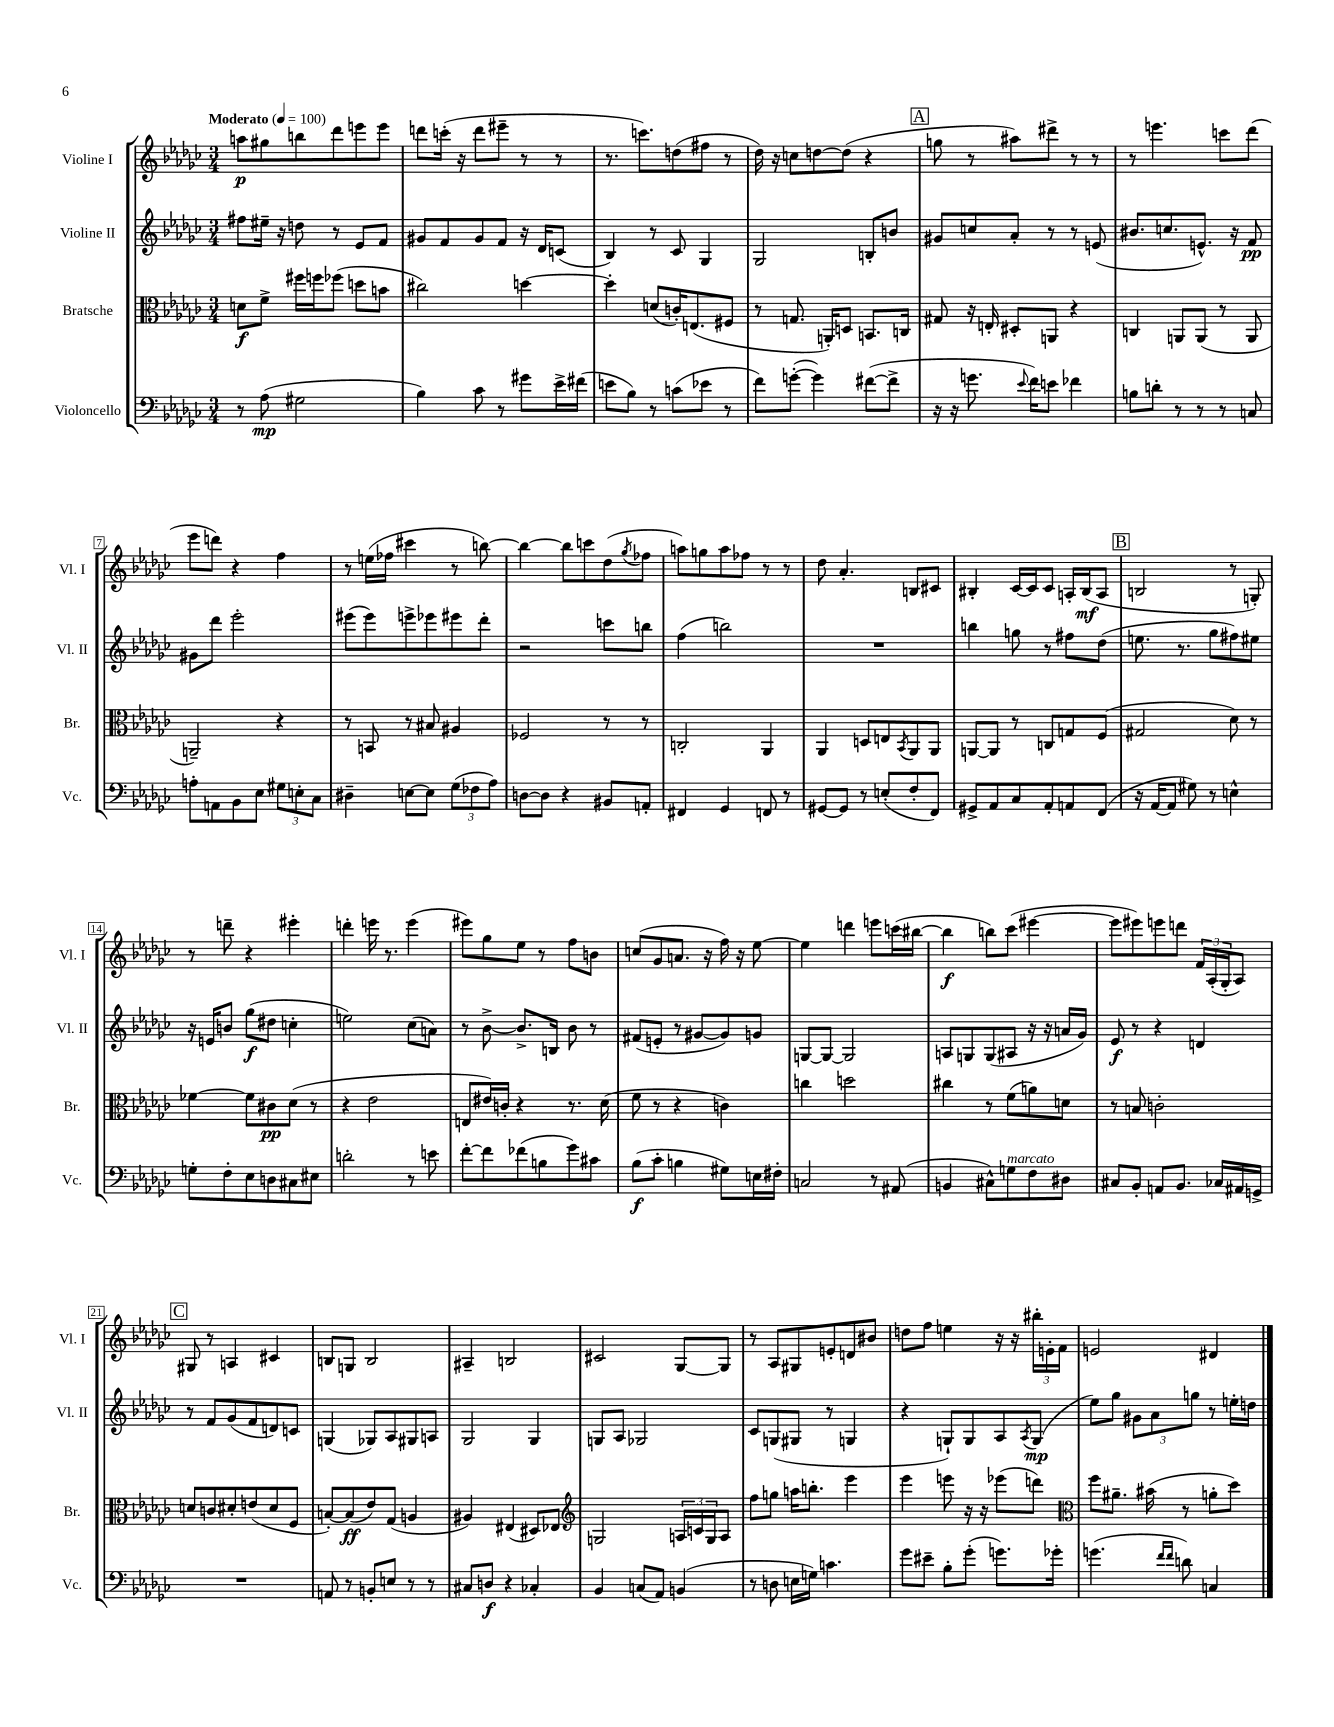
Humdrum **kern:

**kern	**kern	**kern	**kern
*staff4	*staff3	*staff2	*staff1
*clefF4	*clefC3	*clefG2	*clefG2
*k[b-e-a-d-g-c-]	*k[b-e-a-d-g-c-]	*k[b-e-a-d-g-c-]	*k[b-e-a-d-g-c-]
*M3/4	*M3/4	*M3/4	*M3/4
*MM100	*MM100	*MM100	*MM100
8r	8d	8ff#	8aa
(8A-	8f^	16ee#~	8gg#
.	.	16r	.
2G#	16ff#	8dd	8bb
.	16ff	.	.
.	(8ff-	8r	8ddd-
.	8dd	8e-	8eee
.	8b	8f	8eee
=	=	=	=
4B-)	2cc#)	8g#	8ddd
.	.	8f	(16ccc'
.	.	.	16r
8c-	.	8g#	8ddd
8r	.	8f	8eee#~
8g#	[4dd	16r	8r
.	.	16d-	.
16e-^	.	(8c	8r
(16f#	.	.	.
=	=	=	=
8e	4dd']	4B-)	8.r
8B-)	.	.	.
.	.	.	8.ccc)
8r	(8d	8r	.
(8c	16c')	8c-	(8dd
.	(8.E	.	.
8e-	.	4G-	8ff#
8r	8F#	.	8r
=	=	=	=
8f)	8r	2G-	16dd-)
.	.	.	16r
([8g'	8.G	.	8cc
4g])	.	.	[8dd
.	16AA')	.	.
.	8D	.	(8dd]
([8f#	8.BB	8B'	4r
8f#^]	.	8b	.
.	16C	.	.
=	=	=	=
16r	8G#	8g#	8gg
16r	.	.	.
8.g	16r	8cc	8r
.	16E'	.	.
.	8D#'	8a-'	8aa#)
8qqe-	.	.	.
16f)	.	.	.
8e	8AA	8r	8ddd#^
4f-	4r	8r	8r
.	.	(8e	8r
=	=	=	=
8B	4C	8.b#	8r
8d'	.	.	4.eee
.	.	8.cc	.
8r	8AA	.	.
8r	(8AA	8.e^^)	.
8r	8r	.	8ccc
.	.	16r	.
8C	8AA	8f	(8ddd-
=	=	=	=
8A'	2AA~)	8g#	8eee-
8AA	.	8ddd-	8ddd)
8BB-	.	2eee-'	4r
8E-	.	.	.
12G#	4r	.	4ff
12E'	.	.	.
12C-	.	.	.
=	=	=	=
4D#~	8r	(8eee#	8r
.	8BB	8eee#)	(16ee
.	.	.	16ff-
[8E	8r	8eee^	4ccc#
8E]	8B#	8eee-	.
(12G-	4A#	8eee#	8r
12F-	.	.	.
.	.	8ddd-'	[8bb)
12A-)	.	.	.
=	=	=	=
[8D	2F-	2r	4bb_
8D]	.	.	.
4r	.	.	8bb]
.	.	.	8ccc
8BB#	8r	8ccc	(8dd-
.	.	.	8qgg-
8AA'	8r	8bb	8ff-
=	=	=	=
4FF#	2C'	(4ff	8aa)
.	.	.	8gg
4GG-	.	2bb)	8aa
.	.	.	8ff-
8FF	4AA-	.	8r
8r	.	.	8r
=	=	=	=
[8GG#	4AA-	2.r	8dd-
8GG#]	.	.	4.a-'
8r	8D	.	.
(8E'	8E	.	.
.	8qBB-	.	.
8F'	8AA-	.	8B
8FF)	8AA-	.	8c#
=	=	=	=
8GG#^	[8AA	4bb	4B#'
8AA-	8AA]	.	.
8C-	8r	8gg	[16c-
.	.	.	16c-]
8AA-'	8C	8r	8c-
8AA	8G	8ff#	16A'
.	.	.	(16B#
(8FF	(8F	(8dd-	8A
=	=	=	=
16r	2G#	8.ee	2B
[16AA-	.	.	.
8AA-]	.	.	.
.	.	8.r	.
8G#)	.	.	.
8r	.	8gg-	.
4E^^	8d-)	8ff#)	8r
.	8r	8ee#	8G')
=	=	=	=
8G'	[4f-	16r	8r
.	.	16e	.
8F'	.	8b	8ddd~
8E-	8f-]	(8gg-	4r
8D	8c#	8dd#	.
8C#	(8d-	4cc'	4eee#'
8E#	8r	.	.
=	=	=	=
2d'	4r	2ee)	4ddd'
.	2e-	.	16eee
.	.	.	8.r
8r	.	(8cc-	(4eee
8e	.	8a)	.
=	=	=	=
[8f'	8E	8r	8eee#)
8f]	16e#)	[8b-^	8gg-
.	16c'	.	.
(8f-	4r	8.b-^]	8ee-
8B	.	.	8r
.	.	16B	.
8g-)	8.r	8b-	8ff
8c#	.	8r	8b
.	(16d-	.	.
=	=	=	=
(8B-	8f	(8f#	(8cc
8c-'	8r	8e'	8g-
4B	4r	8r	8.a
.	.	[8g#	.
.	.	.	16r
8G#)	4c)	8g#])	16ff)
.	.	.	16r
16E	.	8g	[8ee-
16F#'	.	.	.
=	=	=	=
2C	4cc	[8G	4ee-]
.	.	8G_	.
.	2dd	2G]	4ddd
8r	.	.	8eee
(8AA#	.	.	(16ccc
.	.	.	[16bb#
=	=	=	=
4BB	4cc#	8A	4bb#]
.	.	8G	.
8C#^^)	8r	(8G	8bb)
8G	(8f	8A#	(8ccc-
8F	8a)	16r	[4eee#
.	.	16r	.
8D#	8d	16a	.
.	.	16g-)	.
=	=	=	=
8C#	8r	8e-	8eee#]
8BB-'	8B	8r	8eee#)
8AA	2c'	4r	8eee
8.BB-	.	.	8ddd
.	.	4d	24f
.	.	.	(24A-'
16C-	.	.	.
.	.	.	24G-'
16AA#	.	.	8A-)
16GG^	.	.	.
=	=	=	=
2.r	8d	8r	8G#
.	8c	8f	8r
.	8d#'	(8g-	4A
.	(8e	8f	.
.	8d#	8d)	4c#
.	8F	8c	.
=	=	=	=
8AA	[8B')	(4G	8B
8r	(8B]	.	8G
8BB'	8e-)	8G-)	2B
8E	(8G-	8A-	.
8r	4A	8G#	.
8r	.	8A	.
=	=	=	=
8C#	4A#)	2G-	4A#~
8D	.	.	.
4r	(4E#	.	2B
4C-'	8D#)	4G-	.
.	8E-	.	.
=	=	=	=
*	*clefG2	*	*
4BB-	2G	8G	2c#
.	.	8A-	.
(8C	.	2G-	.
8AA-)	.	.	.
(4BB	24A	.	[8G-
.	24c	.	.
.	24G	.	.
.	8A	.	8G-]
=	=	=	=
8r	8ff	8c-	8r
8D	8gg	(8G	8A-
16E	16aa	8G#	8G#
16G)	8.bb'	.	.
4.c	.	8r	8e'
.	4eee-	4G	8d
.	.	.	8b#
=	=	=	=
8g-	4eee-	4r	8dd
8e#~	.	.	8ff
8B-'	8eee	8G`)	4ee
(8g-'	16r	8G	.
.	16r	.	.
8.g)	(8eee-	8A-	16r
.	.	.	16r
.	.	8qA-	.
.	8ddd)	(8G	24bb#'
.	.	.	24e'
16g-'	.	.	.
.	.	.	24f
=	=	=	=
*	*clefC3	*	*
(4.g	8ff	8ee-)	2e
.	8.a#~	8gg-	.
.	.	12g#	.
.	(16b#	.	.
.	.	12a-	.
16qqf	.	.	.
16qqf	.	.	.
8d)	8r	.	.
.	.	12gg	.
4C	8a'	8r	4d#
.	8dd-)	16ee'	.
.	.	16dd	.
==	==	==	==
*-	*-	*-	*-
